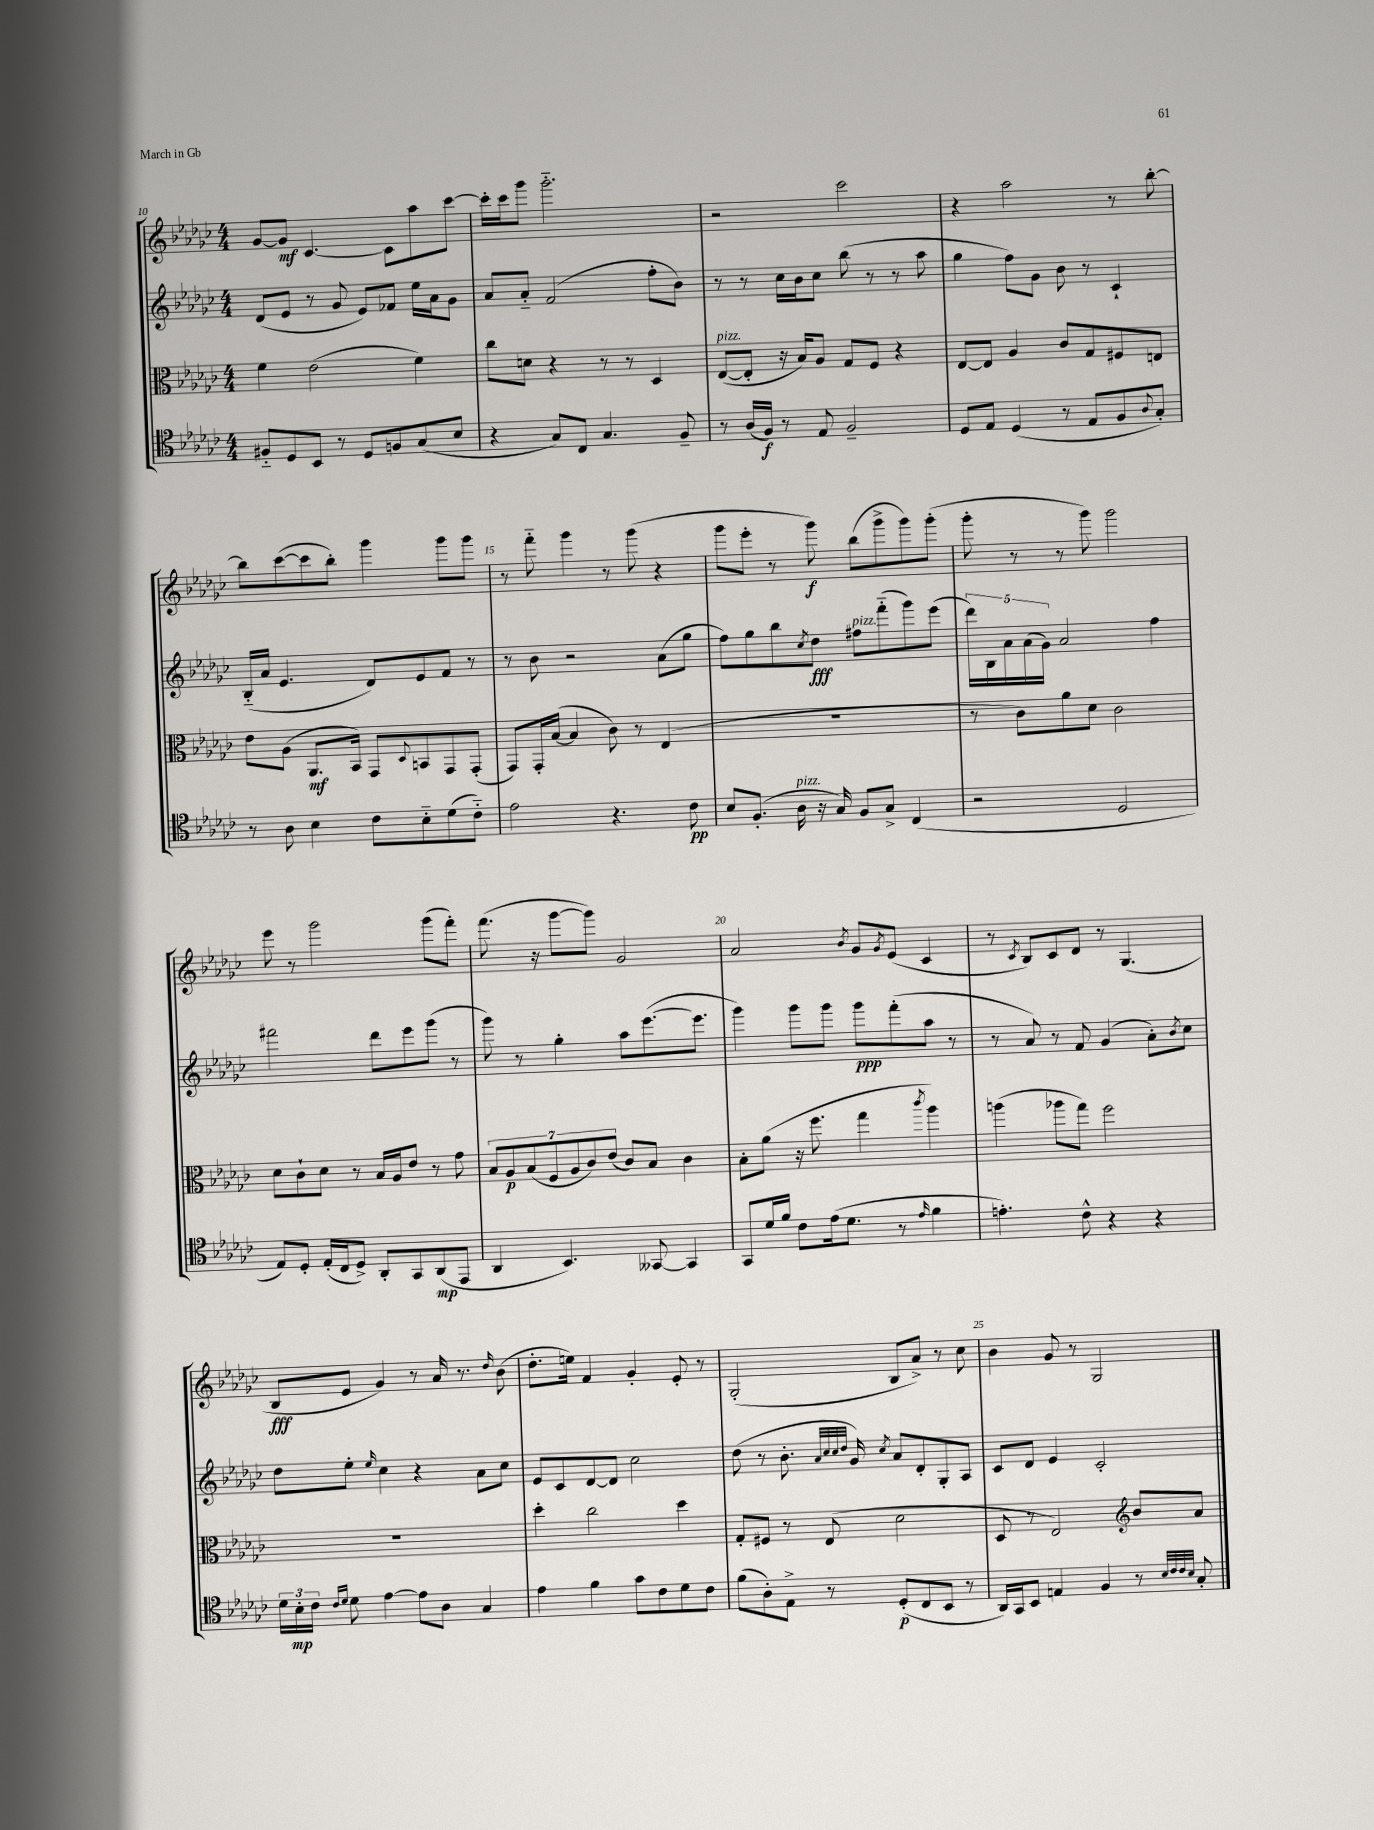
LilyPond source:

<<
\new StaffGroup <<
\new Staff = "s0" {
    \clef treble \key ges \major \numericTimeSignature \time 4/4
    ges'8~ ges'8\mf ces'4.~ ces'8 aes''8 ces'''8~ |
    ces'''16-. ces'''16 ges'''8 ges'''2.-_ |
    r2 ces'''2 |
    r4 aes''2 r8 bes''8~-. |
    bes''8 ces'''8~( ces'''8 bes''8-.) ges'''4 ges'''8 ges'''8 |
    r8 f'''8-_ ges'''4 r8 ges'''8( r4 |
    ges'''8 ees'''8-. r8 ges'''8\f) bes''8( ges'''8-> ges'''8) ges'''8-.( |
    ges'''8-. r8 r8 ges'''8) ges'''2 |
    ees'''8 r8 ges'''2 ges'''8( f'''8-.) |
    f'''8.( r16 ges'''8~ ges'''8) ges'2 |
    aes'2 \acciaccatura { bes'8 } ges'8 \acciaccatura { ges'8 } ees'8( ces'4 |
    r8 \acciaccatura { ces'8 } bes8) ces'8 des'8 r8 ges4.( |
    bes8\fff ees'8 ges'4) r8 aes'16 r8. \grace { des''16 } bes'8( |
    des''8.-. e''16) f'4 ges'4-. ees'8-. r8 |
    ges2-.( bes8 aes'8->) r8 ces''8 |
    bes'4 ges'8 r8 ges2 \bar "|." |
}
\new Staff = "s1" {
    \clef treble \key ges \major \numericTimeSignature \time 4/4
    des'8( ees'8 r8 ges'8 ees'8) fes'8 ees''16 aes'16 ges'8 |
    aes'8 aes'8-_ f'2( f''8-. bes'8) |
    r8 r8 ces''16 bes'16 ces''8 bes''8( r8 r8 aes''8 |
    ges''4 f''8) ges'8 bes'8 r8 ces'4-! |
    bes16-_( aes'16 ees'4. des'8) ees'8 f'8 r8 |
    r8 bes'8 r2 aes'8( ges''8 |
    f''8) ges''8 bes''8 \acciaccatura { ces''8 } des''8\fff fis''8^\markup { \italic "pizz." } f'''8-_( ges'''8) ees'''8( |
    \tuplet 5/4 { des'''16) bes16 aes'16 aes'16( ges'16) } aes'2 f''4 |
    fis'''2 des'''8 ees'''8 ges'''8( r8 |
    ges'''8) r8 ges''4-. aes''8 ees'''8.~( ees'''8. |
    ges'''4) ges'''8 ges'''8 ges'''8\ppp f'''8-.( aes''8 r8 |
    r8 aes'8) r8 f'8 ges'4( aes'8-.) \acciaccatura { bes'8 } ces''8 |
    des''8 ees''8-. \grace { ees''16 } ces''4 r4 aes'8 ces''8 |
    ees'8 ces'8 des'8~ des'8 ces''2 |
    des''8( r8 bes'8.-. \grace { aes'32 ces''32 ces''32 des''32 } ges'16) \acciaccatura { ces''8 } aes'8 des'8-. ges8-. aes8 |
    ces'8 des'8 ees'4 ces'2-. \bar "|." |
}
\new Staff = "s2" {
    \clef alto \key ges \major \numericTimeSignature \time 4/4
    f'4 ees'2( f'4) |
    ces''8 d'8 r4 r8 r8 des4 |
    ees8~^\markup { \italic "pizz." }( ees8-. r16 bes16) aes8 ges8 f8 r4 |
    ees8~ ees8 aes4 ces'8 ges8 fis8 e8 |
    ees'8 aes8( aes,8.\mf bes,16) ges,8 \appoggiatura { des8 } b,8 ges,8 ges,8-.( |
    ges,8) ges,16-. bes16~( bes4 ces'8) r8 ees4( |
    R1 |
    r8 ces'8) aes'8 des'8 ces'2 |
    des'8 ces'8-! des'8 r8 bes16 aes16 ees'8 r8 ges'8 |
    \tuplet 7/4 { bes8 aes8\p bes8( f8 aes8 ces'8) ees'8( } ces'8) bes8 ces'4 |
    bes8-. aes'8( r16 f''8. ges''4 \acciaccatura { ces'''8 } aes''4) |
    a''4( aes''8 ges''8) f''2 |
    R1 |
    des''4-. ces''2 des''4 |
    ges8-. fis8 r8 ees8( des'2 |
    des8 r8 ees2) \clef treble bes'8 aes'8 \bar "|." |
}
\new Staff = "s3" {
    \clef tenor \key ges \major \numericTimeSignature \time 4/4
    fis8-_ des8 bes,8 r8 des8 f8 ges8( bes8 |
    r4 ges8) ces8 ges4. f8-- |
    r8 aes16( f16\f) r8 ees8 f2-- |
    des8 ees8 des4( r8 ees8 f8 \appoggiatura { aes8 } ges8-.) |
    r8 aes8 bes4 ces'8 bes8-_ des'8( ces'8-_) |
    ees'2 r4. ces'8\pp |
    bes8 f8.-.( aes16^\markup { \italic "pizz." } r16 ges16) f8 ges8-> ces4( |
    r2 des2 |
    ees8) des8-. ees16-.( ces16 des8->) aes,8-. ges,8 aes,8\mp( ees,8 |
    aes,4 bes,4.) geses,8~ geses,4 |
    ges,8 des'16 f'16 ces'8 ees'16( des'8. r8 \grace { ees'16 } f'4 |
    e'4.-.) ces'8-^ r4 r4 |
    \tuplet 3/2 { des'16 bes16-.\mp ces'16 } \grace { ces'16 des'16 } des'8 ees'4~ ees'8 aes8 ges4 |
    ees'4 f'4 ges'8 ces'8 des'8 ces'8 |
    f'8( aes8-.) ees8-> r8 des8-.\p( ces8 bes,8 r8 |
    aes,16) ges,16 bes,8 e4 f4 r8 \grace { bes32 ces'32 ces'32 bes32 } ges8-. \bar "|." |
}
>>
>>
\layout { \context { \Score currentBarNumber = #10 \override BarNumber.break-visibility = ##(#f #t #t) barNumberVisibility = #(every-nth-bar-number-visible 5) } }
